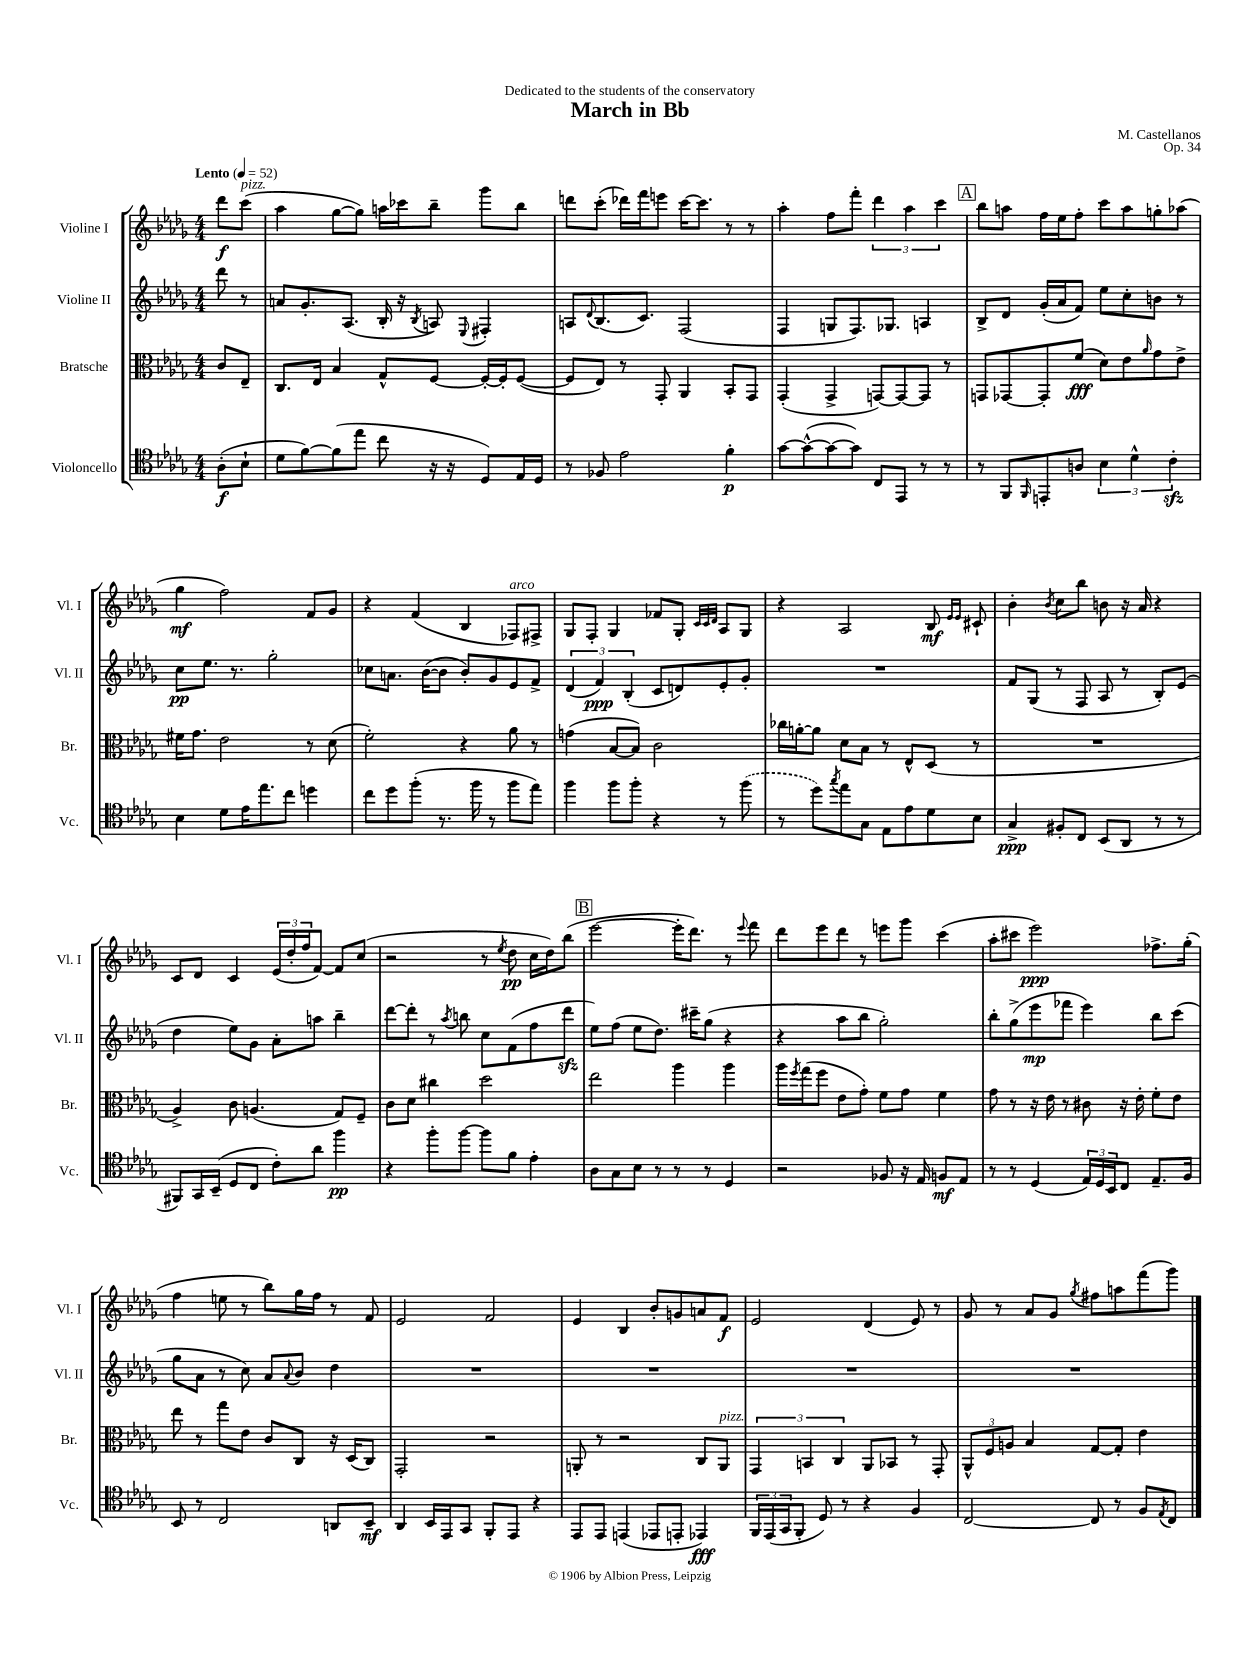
\header { title = "March in Bb" composer = "M. Castellanos" dedication = "Dedicated to the students of the conservatory" opus = "Op. 34" }
<<
\new StaffGroup <<
\new Staff = "s0" \with { instrumentName = "Violine I" shortInstrumentName = "Vl. I" } {
    \clef treble \key des \major \numericTimeSignature \time 4/4 \partial 4 \tempo "Lento" 4 = 52
    des'''8\f c'''8^\markup { \italic "pizz." }( |
    aes''4 ges''8~ ges''8) a''16 ces'''16 bes''8-- ges'''8 bes''8 |
    d'''8 c'''8-.( des'''16) f'''16 e'''8 c'''16~ c'''8. r8 r8 |
    aes''4-. f''8 f'''8-. \tuplet 3/2 { des'''4 aes''4 c'''4 } |
    \mark \markup { \box "A" } bes''8 a''8 f''16 ees''16 f''8-. c'''8 a''8 g''8-. aes''8( |
    ges''4\mf f''2) f'8 ges'8 |
    r4 f'4( bes4 fes8^\markup { \italic "arco" }) fis8-> |
    ges8 f8-. ges4 fes'8 ges8-. \grace { c'32 c'32 des'32 } aes8 ges8 |
    r4 aes2 bes8\mf \grace { ees'16 ees'16 } cis'8-! |
    bes'4-. \acciaccatura { bes'8 } c''8 bes''8 b'8 r16 aes'16 r4 |
    c'8 des'8 c'4 \tuplet 3/2 { ees'16( des''16-. f''16 } f'8~) f'8 c''8( |
    r2 r8 \acciaccatura { ees''8 } des''8\pp c''16 des''16) bes''8( |
    \mark \markup { \box "B" } ees'''2~ ees'''16-. des'''8.) r8 \appoggiatura { ees'''8 } f'''8 |
    des'''8 ees'''8 des'''8 r8 e'''8 ges'''8 c'''4( |
    aes''8-. cis'''8 ees'''2\ppp) fes''8.-> ges''16-.( |
    f''4 e''8 r8 bes''8) ges''16 f''16 r8 f'8 |
    ees'2 f'2 |
    ees'4 bes4 bes'8-. g'8 a'8 f'8\f |
    ees'2 des'4( ees'8) r8 |
    ges'8 r8 aes'8 ges'8 \acciaccatura { ges''8 } fis''8 a''8 f'''8( ges'''8) \bar "|." |
}
\new Staff = "s1" \with { instrumentName = "Violine II" shortInstrumentName = "Vl. II" } {
    \clef treble \key des \major \numericTimeSignature \time 4/4 \partial 4
    des'''8 r8 |
    a'8 ges'8.-. aes8.( bes16-. r16 \acciaccatura { bes8 } a8) \appoggiatura { ees8 } fis4-. |
    a8 \appoggiatura { des'8 } bes8.( c'8.) f2( |
    f4 g8 f8.) ges8. a4 |
    \mark \markup { \box "A" } bes8-> des'8 ges'16-.( aes'16 f'8) ees''8 c''8-. b'8 r8 |
    c''8\pp ees''8. r8. ges''2-. |
    ces''8 a'8. bes'16~( bes'8 bes'8-.) ges'8 ees'8 f'8-> |
    \tuplet 3/2 { des'4( f'4\ppp) bes4-.( } c'8 d'8) ees'8-. ges'8-. |
    R1 |
    f'8 ges8( r8 f8 aes8 r8 bes8-.) ees'8( |
    des''4 ees''8) ges'8 aes'8-. a''8 bes''4-- |
    des'''8~ des'''8-. r8 \acciaccatura { aes''8 } b''8 c''8 f'8( f''8 des'''8\sfz |
    \mark \markup { \box "B" } ees''8) f''8( ees''8 des''8.) cis'''16-- ges''8( r4 |
    r4 aes''8 bes''8 ges''2-.) |
    bes''8-. ges''8->( ees'''8\mp fes'''8 ees'''4) bes''8 c'''8( |
    ges''8 aes'8 r8 c''8) aes'8 \appoggiatura { aes'8 } bes'8 des''4 |
    R1 |
    R1 |
    R1 |
    R1 \bar "|." |
}
\new Staff = "s2" \with { instrumentName = "Bratsche" shortInstrumentName = "Br." } {
    \clef alto \key des \major \numericTimeSignature \time 4/4 \partial 4
    c'8 ees8-- |
    c8. ees16 bes4 ges8-^ f8~ f16~-. f16-. f8~( |
    f8 ees8) r8 ges,8-. aes,4 bes,8-. ges,8 |
    ges,4-.( ges,4-> g,8~) g,8~ g,8 r8 |
    \mark \markup { \box "A" } g,8 ges,8~ ges,8-. f'8\fff( des'8) ees'8 \grace { aes'16 } ges'8 ees'8-> |
    fis'16 ges'8. ees'2 r8 des'8( |
    f'2-.) r4 aes'8 r8 |
    g'4( bes8~ bes8) c'2 |
    ces''16 a'16~-. a'8 des'8 bes8 r8 ees8-^ des8( r8 |
    R1 |
    aes4->) c'8 a4.( ges8) f8-- |
    c'8 des'8 cis''4 des''2 |
    \mark \markup { \box "B" } ees''2 aes''4 aes''4 |
    aes''16 \acciaccatura { f''8 } ges''16( f''8 ees'8 ges'8-.) f'8 ges'8 f'4 |
    ges'8 r8 r16 ees'16 r8 cis'8 r16 ees'16-. f'8-. ees'8 |
    ees''8 r8 ges''8 ees'8 c'8 c8 r16 des16( c8) |
    ges,2-. r2 |
    a,8-. r8 r2 c8 a,8^\markup { \italic "pizz." } |
    \tuplet 3/2 { ges,4 b,4 c4 } aes,8 bes,8 r8 ges,8-. |
    \tuplet 3/2 { aes,8-^ f8 a8 } bes4 ges8~ ges8-. ees'4 \bar "|." |
}
\new Staff = "s3" \with { instrumentName = "Violoncello" shortInstrumentName = "Vc." } {
    \clef tenor \key des \major \numericTimeSignature \time 4/4 \partial 4
    aes8-.\f( bes8-! |
    des'8 f'8~) f'8( ees''8 c''8 r16 r16 des8) ees16 des16 |
    r8 fes8 ees'2 f'4-.\p |
    ges'8~ ges'8~-^( ges'8~ ges'8) c8 ees,8 r8 r8 |
    \mark \markup { \box "A" } r8 f,8 \grace { f,16 } e,8-. a8 \tuplet 3/2 { bes4 des'4-^ c'4-.\sfz } |
    bes4 des'8 ees'16 ees''8. c''8 d''4 |
    c''8 des''8 f''8-.( r8. f''16 r8 f''8 ees''8) |
    f''4 f''8 f''8-. r4 r8 \once \slurDashed f''8( |
    r8 des''8) \acciaccatura { ges''8 } ees''8 ges8 ees8 ees'8 des'8 bes8 |
    ges4->\ppp fis8-. c8 bes,8( aes,8 r8 r8 |
    fis,8) ges,16 bes,16--( des8 c8 c'8-.) aes'8 f''4\pp |
    r4 f''8-. f''8~ f''8 f'8 ees'4-. |
    \mark \markup { \box "B" } aes8 ges8 bes8 r8 r8 r8 des4 |
    r2 fes8 r16 ees16 f8\mf ees8 |
    r8 r8 des4( \tuplet 3/2 { ees16) des16 bes,16 } c8 ees8.-- f16 |
    bes,8 r8 c2 a,8 bes,8--\mf |
    aes,4 bes,16 ees,16 ges,8 f,8-. ees,8 r4 |
    ees,8 ees,8 e,4( ees,8 e,8-. ees,4\fff) |
    \tuplet 3/2 { f,16 ees,16( ges,16 } f,8-. des8) r8 r4 f4 |
    c2~ c8 r8 f8 \acciaccatura { ees8 } c8 \bar "|." |
}
>>
>>
\layout { \context { \Score \remove "Bar_number_engraver" } }
